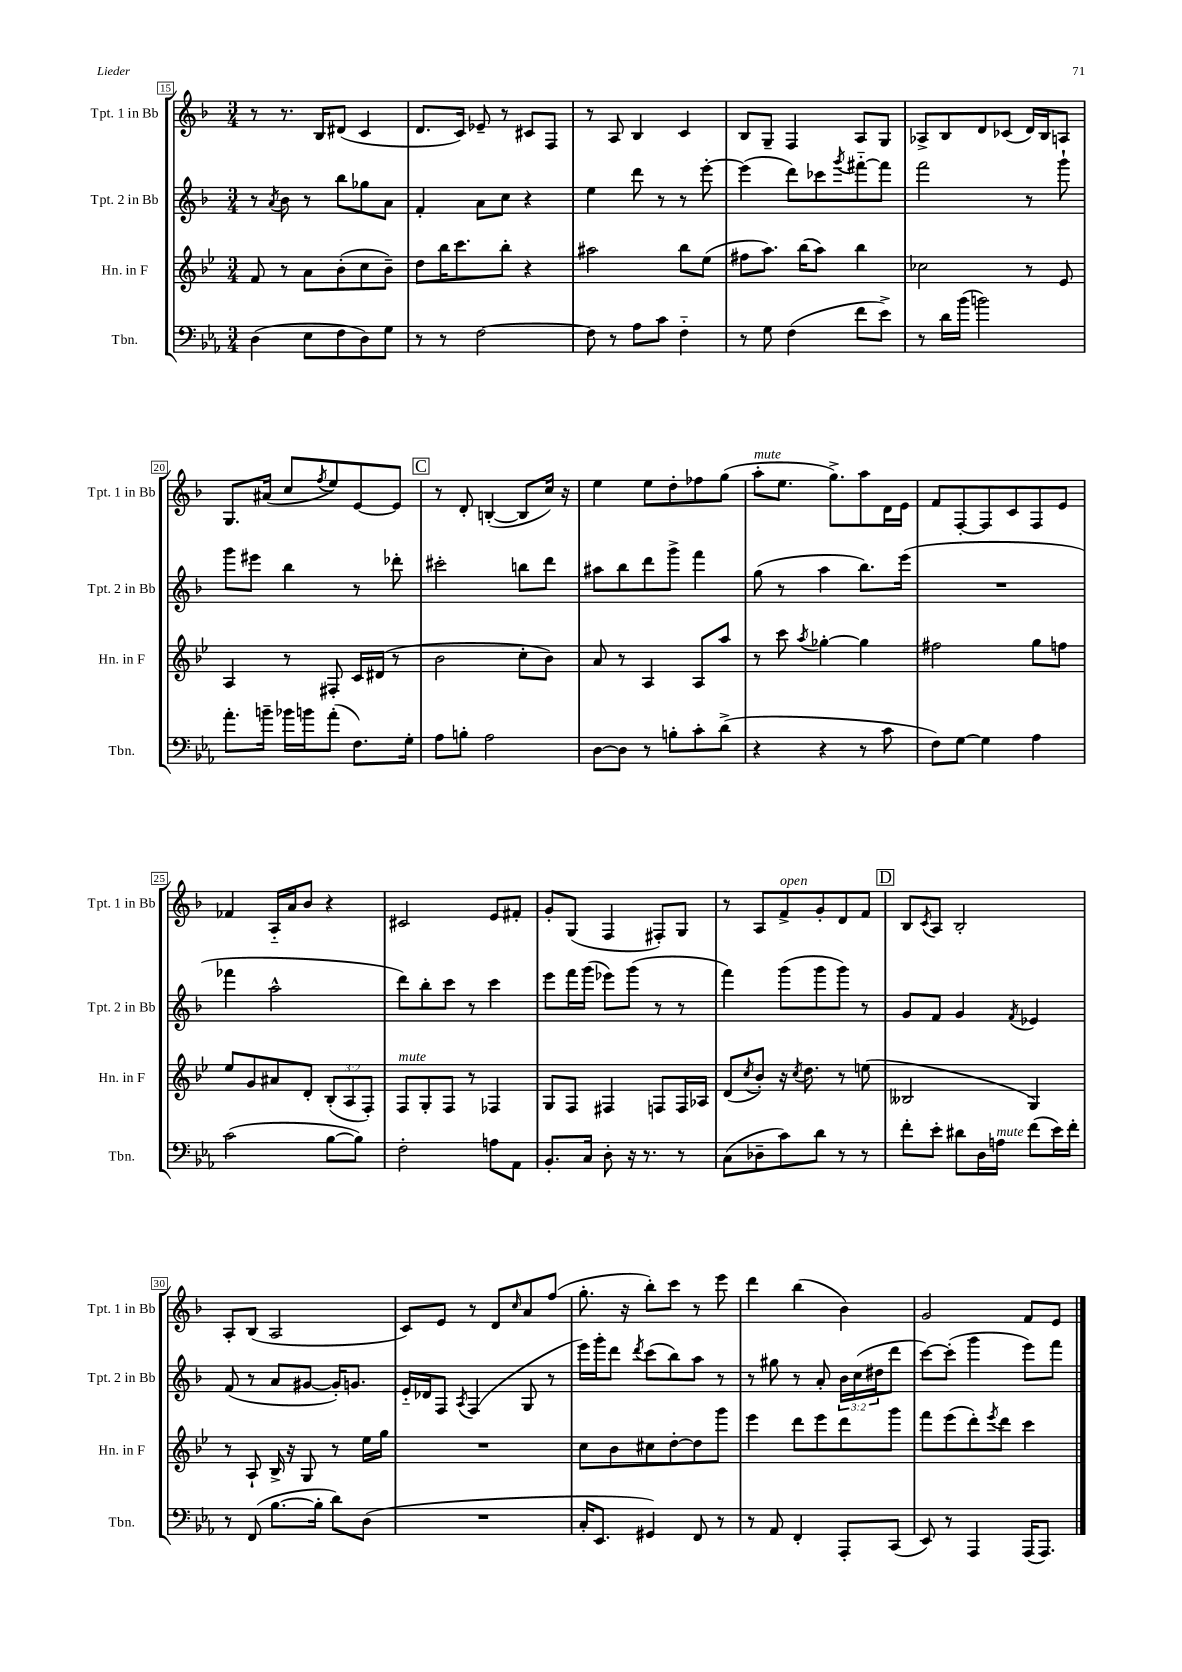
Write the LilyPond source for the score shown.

<<
\new StaffGroup <<
\new Staff = "s0" \with { instrumentName = "Tpt. 1 in Bb" shortInstrumentName = "Tpt. 1 in Bb" } {
    \clef treble \key f \major \numericTimeSignature \time 3/4
    r8 r8. bes16 dis'8( c'4 |
    d'8. c'16) ees'8-- r8 cis'8 f8 |
    r8 a8 bes4 c'4 |
    bes8 g8-- f4 a8 g8 |
    aes8-> bes8 d'8 ces'8( d'16) bes16 a8 |
    g8. ais'16( c''8 \acciaccatura { f''8 } e''8) e'8~ e'8 |
    \mark \markup { \box "C" } r8 d'8-. b4~-.( b8 c''16) r16 |
    e''4 e''8 d''8-. fes''8 g''8( |
    a''8-.^\markup { \italic "mute" } e''8. g''8.->) a''8 d'16 e'16 |
    f'8 f8~-. f8 c'8 f8 e'8 |
    fes'4 a16-_ a'16 bes'8 r4 |
    cis'2 e'8 fis'8-. |
    g'8-. g8( f4 fis8-.) g8 |
    r8 a8 f'8->^\markup { \italic "open" } g'8-. d'8 f'8 |
    \mark \markup { \box "D" } bes8 \acciaccatura { c'8 } a8 bes2-. |
    a8-. bes8( a2 |
    c'8) e'8 r8 d'8 \grace { c''16 } a'8 f''8( |
    g''8.-. r16 bes''8-.) c'''8 r8 e'''8 |
    d'''4 bes''4( bes'4) |
    g'2 f'8 e'8 \bar "|." |
}
\new Staff = "s1" \with { instrumentName = "Tpt. 2 in Bb" shortInstrumentName = "Tpt. 2 in Bb" } {
    \clef treble \key f \major \numericTimeSignature \time 3/4 \override Staff.TupletNumber.text = #tuplet-number::calc-fraction-text
    r8 \acciaccatura { a'8 } bes'8 r8 bes''8 ges''8 a'8 |
    f'4-. a'8 c''8 r4 |
    e''4 d'''8 r8 r8 e'''8~-. |
    e'''4( d'''8) ces'''8 \acciaccatura { g'''8 } fis'''8~-_ fis'''8 |
    f'''2 r8 g'''8-! |
    g'''8 eis'''8 bes''4 r8 des'''8-. |
    \mark \markup { \box "C" } cis'''2-. b''8 d'''8 |
    ais''8 bes''8 d'''8 g'''8-> f'''4 |
    g''8( r8 a''4 bes''8.) e'''16( |
    R2. |
    fes'''4 a''2-^ |
    d'''8) bes''8-. c'''8 r8 c'''4 |
    e'''8 f'''16 g'''16( ees'''8) g'''8( r8 r8 |
    f'''4) g'''8( g'''8 g'''8) r8 |
    \mark \markup { \box "D" } g'8 f'8 g'4 \acciaccatura { f'8 } ees'4 |
    f'8( r8 a'8 gis'8~ gis'16-.) g'8. |
    e'16-_ des'16 f8 \acciaccatura { a8 } f4( g8 r8 |
    e'''16) g'''16-. d'''8 \acciaccatura { d'''8 } c'''8( bes''8) a''8 r8 |
    r8 gis''8 r8 a'8-. \tuplet 3/2 { bes'16 c''16( dis''16 } d'''8 |
    c'''8~) c'''8-.( g'''4 e'''8) f'''8 \bar "|." |
}
\new Staff = "s2" \with { instrumentName = "Hn. in F" shortInstrumentName = "Hn. in F" } {
    \clef treble \key bes \major \numericTimeSignature \time 3/4 \override Staff.TupletNumber.text = #tuplet-number::calc-fraction-text
    f'8 r8 a'8 bes'8-.( c''8 bes'8--) |
    d''8 bes''16 c'''8. bes''8-. r4 |
    ais''2 bes''8 ees''8( |
    fis''8 a''8.) bes''16( a''8) bes''4 |
    ces''2 r8 ees'8 |
    a4 r8 fis8-. c'16 dis'16( r8 |
    \mark \markup { \box "C" } bes'2 c''8-. bes'8) |
    a'8 r8 a4 a8 a''8 |
    r8 c'''8 \acciaccatura { a''8 } ges''4~-. ges''4 |
    fis''2 g''8 f''8 |
    ees''8 g'8 ais'8 d'8-. \tuplet 3/2 { bes8-.( a8 f8-.) } |
    f8^\markup { \italic "mute" } g8-. f8 r8 fes4 |
    g8 f8 fis4 f8 f16 aes16 |
    d'8( \acciaccatura { c''8 } bes'8-.) r16 \acciaccatura { c''8 } d''8. r8 e''8( |
    \mark \markup { \box "D" } beses2 g4) |
    r8 a8-! bes16-> r16 g8 r8 ees''16 g''16 |
    R2. |
    c''8 bes'8 cis''8 d''8~-. d''8 g'''8 |
    ees'''4 d'''8 ees'''8 d'''8 g'''8 |
    f'''8 ees'''8( d'''8-.) \acciaccatura { ees'''8 } d'''8 c'''4 \bar "|." |
}
\new Staff = "s3" \with { instrumentName = "Tbn." shortInstrumentName = "Tbn." } {
    \clef bass \key ees \major \numericTimeSignature \time 3/4
    d4( ees8 f8 d8) g8 |
    r8 r8 f2~ |
    f8 r8 aes8 c'8 f4-_ |
    r8 g8 f4( f'8 ees'8->) |
    r8 d'16 bes'16( b'2) |
    aes'8.-. b'16-- bes'16 b'16 aes'8-.( f8.) g16-. |
    \mark \markup { \box "C" } aes8 b8-. aes2 |
    d8~ d8 r8 b8-. c'8-. d'8->( |
    r4 r4 r8 c'8 |
    f8) g8~ g4 aes4 |
    c'2( bes8~ bes8) |
    f2-. a8 aes,8 |
    bes,8.-. c16 d8-. r16 r8. r8 |
    c8( des8-- c'8) d'8 r8 r8 |
    \mark \markup { \box "D" } f'8-. ees'8-. dis'8 d16 a16^\markup { \italic "mute" } f'8( ees'16) f'16-. |
    r8 f,8( bes8.~ bes16-. d'8) d8( |
    R2. |
    c16-. ees,8. gis,4) f,8 r8 |
    r8 aes,8 f,4-. aes,,8-. c,8( |
    ees,8) r8 aes,,4 aes,,16( aes,,8.) \bar "|." |
}
>>
>>
\layout { \context { \Score currentBarNumber = #15 \override BarNumber.stencil = #(make-stencil-boxer 0.1 0.3 ly:text-interface::print) } }
